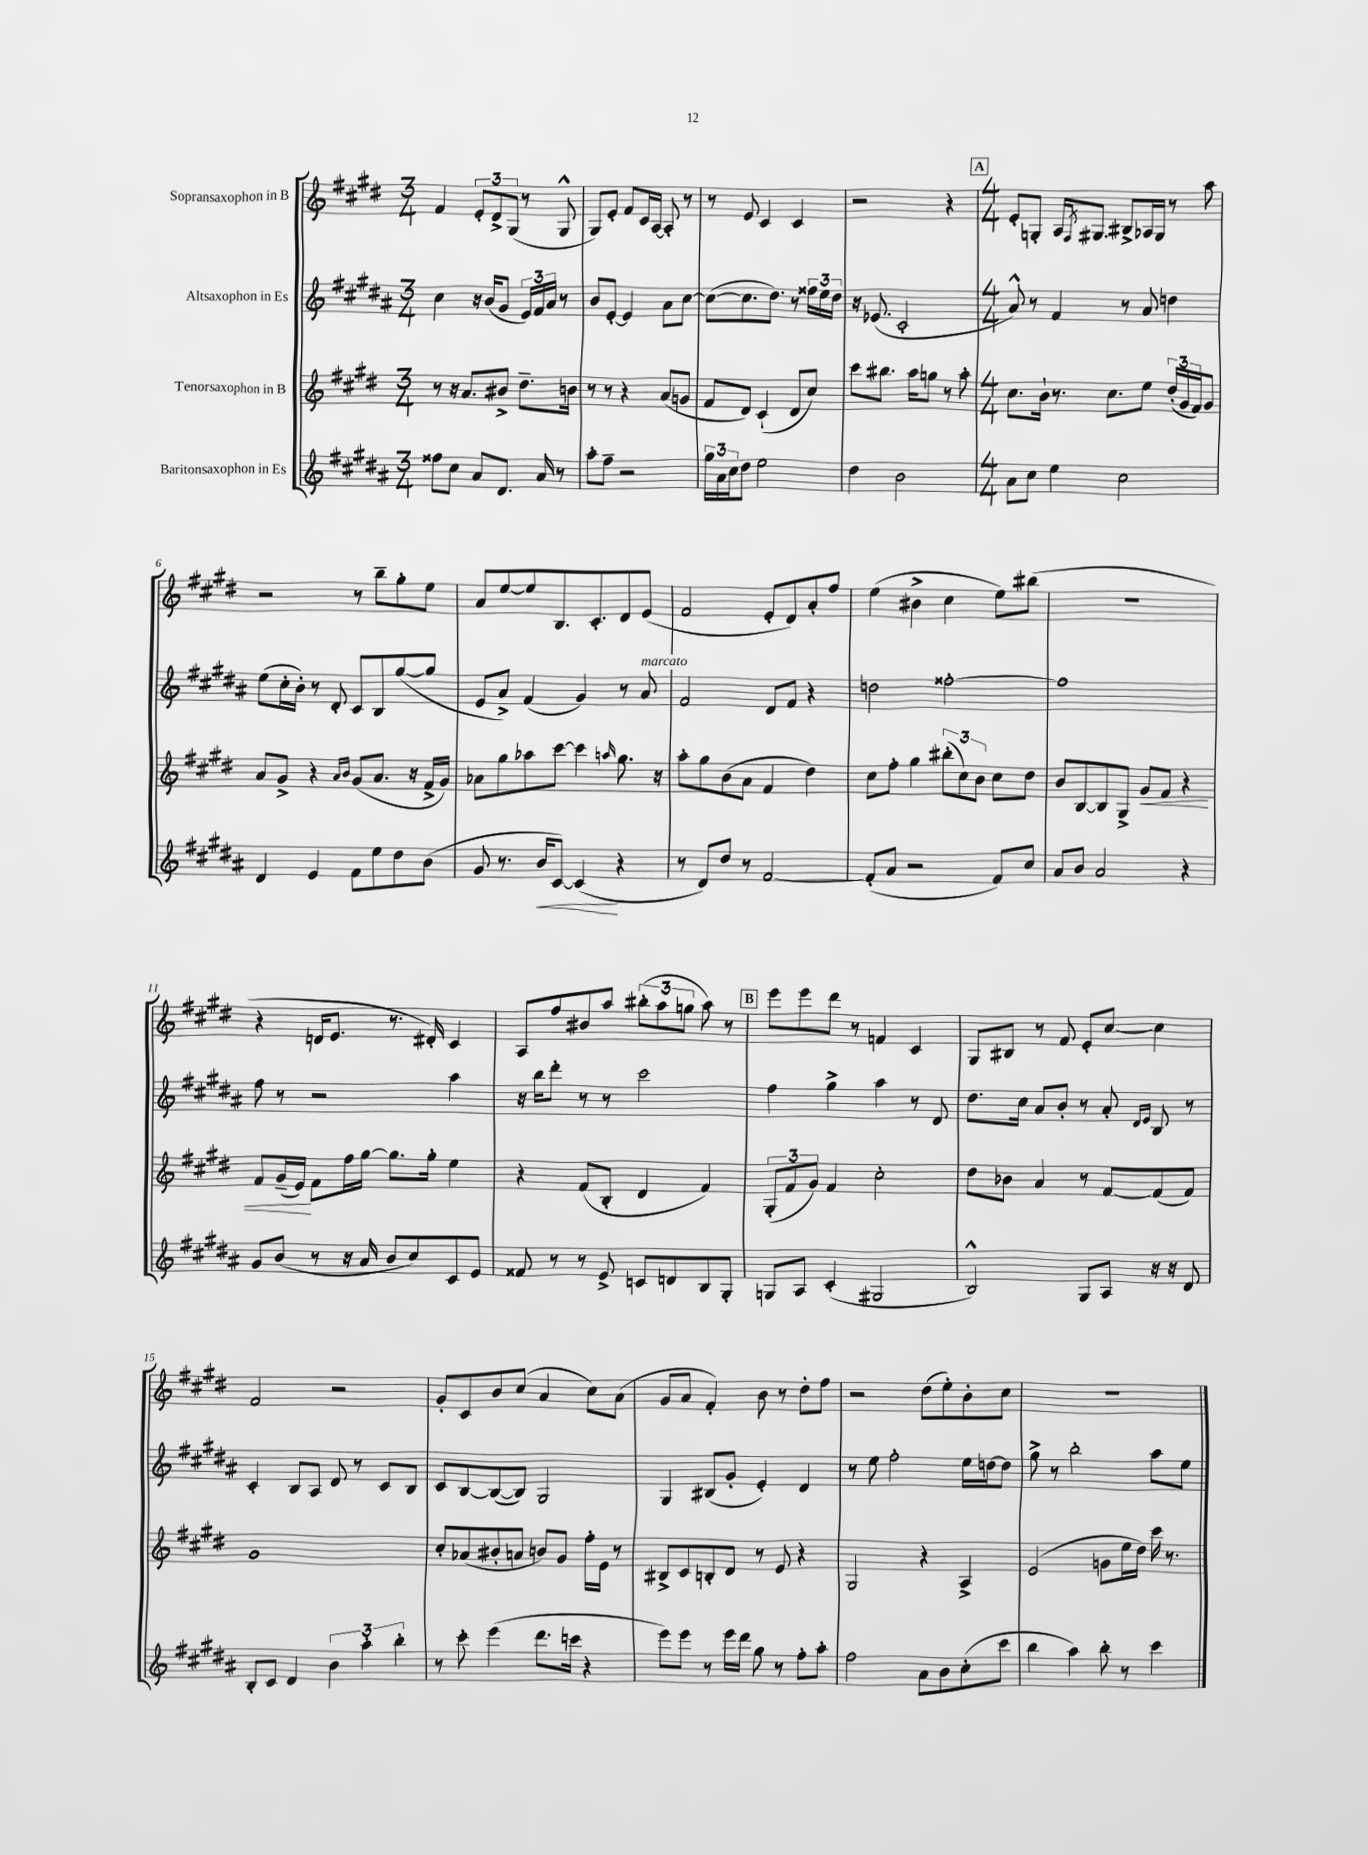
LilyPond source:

<<
\new StaffGroup <<
\new Staff = "s0" \with { instrumentName = "Sopransaxophon in B" } {
    \clef treble \key e \major \numericTimeSignature \time 3/4
    fis'4 \tuplet 3/2 { e'8-. dis'8-> gis8( } r8 gis8-^ |
    gis8) e'8-. fis'8 cis'16 a16~ a8-. r8 |
    r8 e'8 cis'4 cis'4 |
    r2 r4 |
    \mark \markup { \box "A" } \numericTimeSignature \time 4/4 e'8-. g8-. a16 \acciaccatura { fis8 } gis8. bis8-> aes16 gis16 r8 a''8 |
    r2 r8 b''8-- gis''8-. e''8 |
    a'8 e''8~ e''8 b8. cis'8.-. dis'8 e'8( |
    fis'2 e'8-. dis'8) a'8-. fis''8 |
    e''4( bis'4-> cis''4 e''8) bis''8( |
    R1 |
    r4 d'16 e'8. r8. dis'16-.) cis'4 |
    a8 fis''8 bis'8 a''8 \tuplet 3/2 { bis''8-.( a''8 g''8 } a''8) r8 |
    \mark \markup { \box "B" } e'''8 e'''8 dis'''8 r8 f'4 cis'4 |
    gis8 bis8 r8 fis'8 e'8-. cis''8~ cis''4 |
    fis'2 r2 |
    gis'8-. cis'8 b'8 cis''8( a'4 cis''8) a'8( |
    gis'8 a'8 fis'4-.) b'8 r8 dis''8-. fis''8 |
    r2 dis''8( e''8-.) b'8-. cis''8 |
    R1 \bar "|." |
}
\new Staff = "s1" \with { instrumentName = "Altsaxophon in Es" } {
    \clef treble \key b \major \numericTimeSignature \time 3/4
    cis''4 r16 b'16( gis'8 \tuplet 3/2 { e'16) fis'16 ais'16 } r8 |
    b'8 e'8~-. e'4 ais'8 cis''8~ |
    cis''8~( cis''8. dis''8.) r8 \tuplet 3/2 { fisis''16 e''16 dis''16 } |
    r16 ees'8.( cis'2-. |
    \mark \markup { \box "A" } \numericTimeSignature \time 4/4 ais'8-^) r8 fis'4 r8 ais'8 d''4 |
    e''8( cis''16-. b'16-.) r8 dis'8-. cis'8 b8 gis''8~( gis''8 |
    e'8 ais'8->) fis'4( gis'4) r8 ais'8^\markup { \italic "marcato" } |
    fis'2 dis'8 fis'8 r4 |
    d''2 fisis''2~-. |
    fisis''1 |
    fis''8 r8 r2 ais''4 |
    r16 b''16 dis'''8-. r8 r8 cis'''2 |
    \mark \markup { \box "B" } fis''4 gis''4-> ais''4 r8 dis'8 |
    dis''8. cis''16 ais'8 b'8-. r8 ais'8-. \grace { dis'16 e'16 } b8 r8 |
    cis'4-. b8 ais8 dis'8 r8 cis'8 b8 |
    cis'8 b8~ b8~( b8) gis2 |
    gis4 bis8( gis'8-. e'4-.) dis'4 |
    r8 e''8 fis''2-. e''16 d''16~ d''8 |
    gis''8-> r8 b''2-. ais''8 e''8 \bar "|." |
}
\new Staff = "s2" \with { instrumentName = "Tenorsaxophon in B" } {
    \clef treble \key e \major \numericTimeSignature \time 3/4
    r8 r16 a'8. bis'8-> dis''8.-- b'16 |
    r8 r8 r4 a'8( g'8 |
    fis'8 dis'8) cis'4-!( dis'8 cis''8) |
    cis'''8 bis''8. a''16 g''8 r8 a''8-. |
    \mark \markup { \box "A" } \numericTimeSignature \time 4/4 cis''8. b'16-! r8. cis''8. e''8 \tuplet 3/2 { dis''16-.( gis'16 fis'16) } gis'8 |
    a'8 gis'8-> r4 \grace { a'16 b'16 } gis'8( a'8. r16 fis'16-> gis'16) |
    aes'8 gis''8 aes''8 cis'''8~ cis'''4 \grace { a''16 } gis''8. r16 |
    a''8-. gis''8 b'8( a'8 fis'4 dis''4) |
    cis''8 fis''8-. gis''4 \tuplet 3/2 { bis''8-.( cis''8) b'8 } cis''8 dis''8 |
    b'8 b8~ b8 gis8-> gis'8\< fis'8 r4 |
    fis'8 gis'16--( e'16\!) fis'8 fis''16 gis''16~ gis''8. gis''16-. e''4 |
    r4 fis'8( b8-. dis'4 fis'4) |
    \mark \markup { \box "B" } \tuplet 3/2 { gis8-.( fis'8 gis'8) } fis'4 cis''2-. |
    dis''8 bes'8 a'4 r8 fis'8~ fis'8( fis'8) |
    gis'1 |
    cis''8-. aes'8( bis'8-. a'8 b'8) gis'8 fis''16-. e'16 r8 |
    bis8-> cis'8 b8-. dis'8 r8 e'8 r4 |
    gis2 r4 a4-> |
    e'2( g'8 e''16 dis''16) cis'''16 r8. \bar "|." |
}
\new Staff = "s3" \with { instrumentName = "Baritonsaxophon in Es" } {
    \clef treble \key b \major \numericTimeSignature \time 3/4
    fisis''8 cis''8 ais'8 dis'8. ais'16 r8 |
    ais''8-. fis''8-- r2 |
    \tuplet 3/2 { gis''16 ais'16 cis''16 } dis''8 e''2 |
    dis''4 b'2 |
    \mark \markup { \box "A" } \numericTimeSignature \time 4/4 ais'8 cis''8 e''4 cis''2 |
    dis'4 e'4 fis'8 e''8 dis''8 b'8( |
    gis'8 r8. b'16\< cis'8~) cis'4\!( r4 |
    r8 dis'8) dis''8 r8 fis'2~ |
    fis'8-.( ais'8 r2 fis'8) cis''8 |
    ais'8 b'8 ais'2 r4 |
    gis'8 b'8( r8 r16 ais'16 b'8 cis''8) cis'8 e'8 |
    fisis'8 r8 r8 e'8-> c'8 d'8 b8 gis8-. |
    \mark \markup { \box "B" } g8 ais8 cis'4-.( gis2 |
    b2-^) gis8 ais8 r16 r16 dis'8 |
    b8-. cis'8 dis'4 \tuplet 3/2 { b'4 ais''4-. b''4-. } |
    r8 cis'''8-. e'''4( dis'''8. c'''16 r4 |
    e'''8) e'''8 r8 e'''16 dis'''16 gis''8 r8 fis''8-. ais''8-. |
    fis''2 ais'8 b'8 cis''8-.( cis'''8 |
    b''4 ais''4) b''8-. r8 cis'''4 \bar "|." |
}
>>
>>
